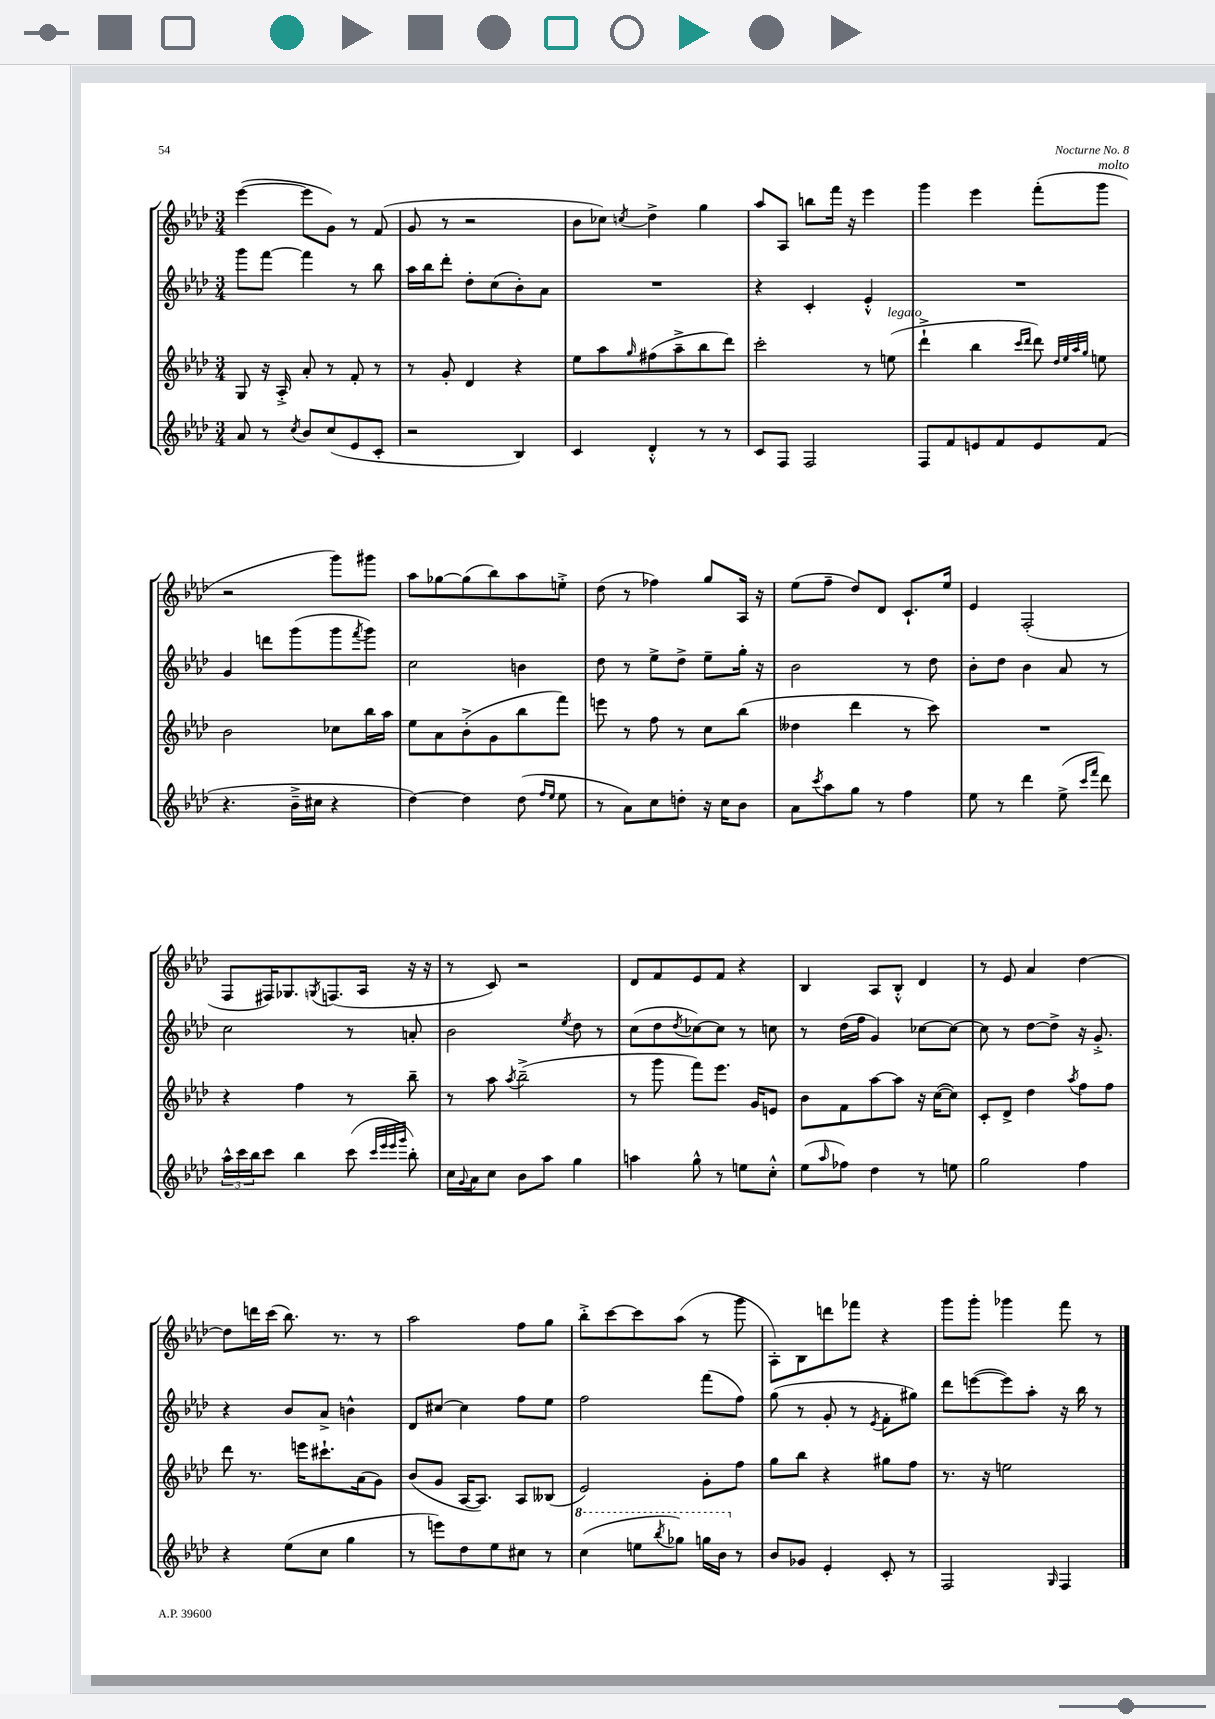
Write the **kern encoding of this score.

**kern	**kern	**kern	**kern
*staff4	*staff3	*staff2	*staff1
*clefG2	*clefG2	*clefG2	*clefG2
*k[b-e-a-d-]	*k[b-e-a-d-]	*k[b-e-a-d-]	*k[b-e-a-d-]
*M3/4	*M3/4	*M3/4	*M3/4
8a-	8G	8ggg	([4eee-
8r	16r	[8fff	.
.	16A-'^	.	.
8qcc	.	.	.
8b-	8a-'	4fff]	8eee-]
(8cc	8r	.	8g)
8e-	8f'	8r	8r
8c'	8r	8bb-	(8f
=	=	=	=
2r	8r	16aa-	8g
.	.	16bb-	.
.	8g'	8ddd-'	8r
.	4d-	8dd-'	2r
.	.	(8cc	.
4B-)	4r	8b-')	.
.	.	8a-	.
=	=	=	=
4c	8ee-	2.r	8b-
.	8aa-	.	8cc-)
.	16qqgg	.	8qcc
4d-'^^	(8ff#	.	4dd-^
.	8aa-~^	.	.
8r	8bb-	.	4gg
8r	8ddd-)	.	.
=	=	=	=
8c	2ccc'	4r	8aa-
8F	.	.	8A-
2F	.	4c'	8bb
.	.	.	16fff
.	.	.	16r
.	8r	4e-'^^	4eee-
.	(8ee	.	.
=	=	=	=
8F	4ddd-`^	2.r	4ggg
8f	.	.	.
8e	4bb-	.	4eee-
8f	.	.	.
.	16qqccc	.	.
.	16qqddd-	.	.
8e	8ddd-)	.	(8fff'
.	32qqdd-	.	.
.	32qqee-	.	.
.	32qqaa-	.	.
.	32qqgg	.	.
(8f	8ee	.	8ggg
=	=	=	=
4.r	2b-	4g	2r
.	.	8ddd	.
16b-~^	.	(8ggg	.
16cc#	.	.	.
4r	8cc-	8ggg	8ggg)
.	.	8qfff	.
.	16bb-	8ggg)	8ggg#
.	16aa-	.	.
=	=	=	=
[4dd-)	8ee-	2cc	8aa-
.	8a-	.	[8gg-
4dd-]	(8b-'^	.	(8gg-]
.	8g	.	8bb-)
(8dd-	8bb-	4b	8aa-
16qqff	.	.	.
16qqee-	.	.	.
8ee-	8fff)	.	8ee'^
=	=	=	=
8r	8eee	8dd-	(8dd-
8a-)	8r	8r	8r
8cc	8ff	8ee-^	4ff-)
8dd'	8r	8dd-^	.
16r	8cc	8ee-~	8gg
16cc	.	.	.
8b-	(8bb-	16gg'	16A-
.	.	16r	16r
=	=	=	=
8a-	4dd--	2b-	(8ee-
8qccc	.	.	.
8aa-	.	.	8ff~
8gg	4ddd-	.	8dd-)
8r	.	.	8d-
4ff	8r	8r	8.c`
.	8ccc)	8dd-	.
.	.	.	16ee-
=	=	=	=
8ee-	2.r	8b-'	4e-
8r	.	8dd-	.
4ddd-	.	4b-	(2F'
(8ee-^	.	8a-	.
16qqccc	.	.	.
16qqfff	.	.	.
8ddd-)	.	8r	.
=	=	=	=
24aa-^^	4r	2cc	8F
24ccc	.	.	.
24bb-	.	.	.
8ccc	.	.	16F#)
.	.	.	8.G-
4bb-	4ff	.	.
.	.	.	8qG
.	.	.	(8.F
(8ccc	8r	8r	.
.	.	.	16A-
32qqccc	.	.	.
32qqeee-	.	.	.
32qqeee-	.	.	.
32qqggg	.	.	.
8bb-')	8bb-~	8a'	16r
.	.	.	16r
=	=	=	=
16cc	8r	2b-	8r
8qqg	.	.	.
16a-	.	.	.
8cc	8aa-	.	8c)
.	8qaa-	.	.
8b-	(2bb-~^	.	2r
8aa-	.	.	.
.	.	8qee-	.
4gg	.	8dd-	.
.	.	8r	.
=	=	=	=
4aa	8r	(8cc	8d-
.	8ggg	8dd-	8f
.	.	8qdd-	.
8gg^^	8fff)	[8cc-)	8e-
8r	8.eee-	8cc-]	8f
8ee	.	8r	4r
.	16g	.	.
8cc'^^	8e	8cc	.
=	=	=	=
(8ee-	8b-	8r	4B-
16qqaa-	.	.	.
8ff-)	8f	(16dd-	.
.	.	16ff	.
4dd-	[8aa-	4g)	8A-
.	8aa-]	.	8B-'^^
8r	16r	[8cc-	4d-
.	([16cc	.	.
8ee	8cc])	8cc-_	.
=	=	=	=
2gg	8c'	8cc-]	8r
.	8d-^	8r	8e-
.	4dd-	[8dd-	4a-
.	.	8dd-^]	.
.	8qaa-	.	.
4ff	8ff	16r	[4dd-
.	.	8.g'^	.
.	8ff	.	.
=	=	=	=
4r	8ddd-	4r	8dd-]
.	8.r	.	16ddd
.	.	.	(16ccc
(8ee-	.	8b-	8.bb-)
.	16eee	.	.
8cc	8.ccc#`	8a-^	.
.	.	.	8.r
4gg	.	4b^^	.
.	(16a-	.	.
.	8g)	.	8r
=	=	=	=
8r	(8b-	8d-	2aa-
8eee)	8g	[8cc#	.
8dd-	[16A-	4cc#]	.
.	8.A-])	.	.
8ee-	.	.	.
8cc#	8A-	8ff	8ff
8r	(8B--	8ee-	8gg
=	=	=	=
(4ccc	2e-)	2ff	8bb-'^
.	.	.	[8ccc
8eee	.	.	8ccc]
8qbbb-	.	.	.
8ggg-)	.	.	(8aa-
16ggg	8g'	(8fff	8r
16bb-	.	.	.
8r	8ff	8ff)	8ggg
=	=	=	=
8b-	8gg	(8gg	8A-')
8g-	8bb-	8r	8B-
4e-'	4r	8g'	8ddd
.	.	8r	8fff-
.	.	8qe-	.
8c'	8gg#	8f'	4r
8r	8ff	8gg#)	.
=	=	=	=
2F	8.r	8ddd-	8ggg
.	.	([8eee	8ggg'
.	16r	.	.
.	2ee	8eee])	4ggg-
.	.	8aa-'	.
16qqG	.	.	.
4F	.	16r	8fff
.	.	16bb-	.
.	.	8r	8r
==	==	==	==
*-	*-	*-	*-
